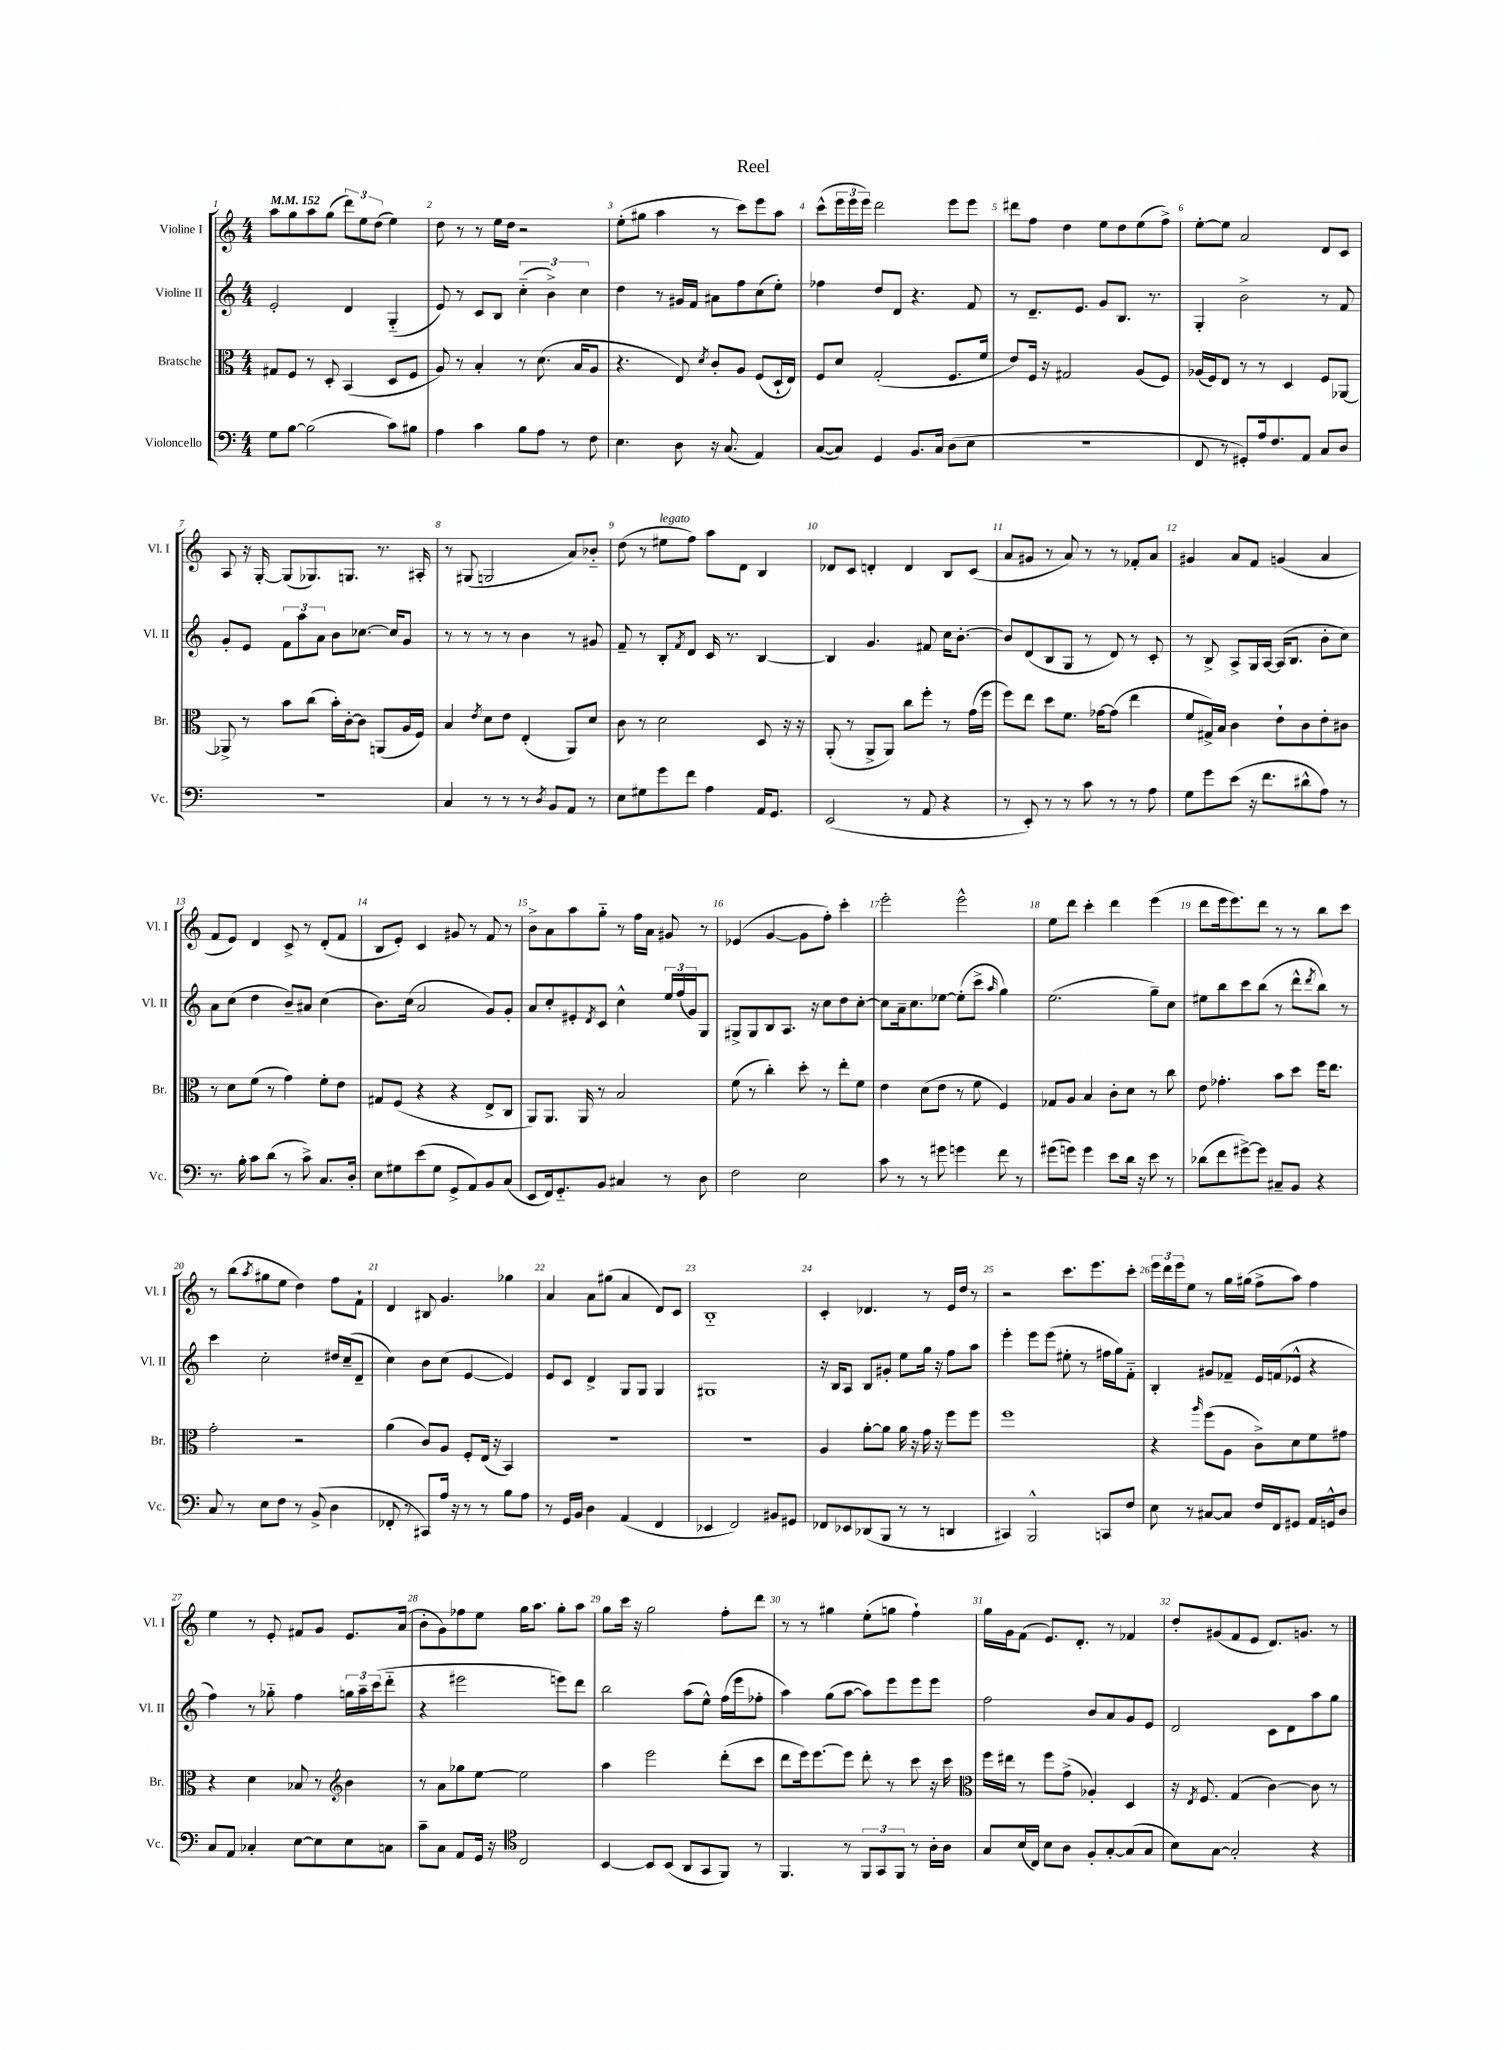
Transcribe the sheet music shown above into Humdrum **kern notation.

**kern	**kern	**kern	**kern
*part4	*part3	*part2	*part1
*staff4	*staff3	*staff2	*staff1
*I"Violoncello	*I"Bratsche	*I"Violine II	*I"Violine I
*I'Vc.	*I'Br.	*I'Vl. II	*I'Vl. I
*clefF4	*clefC3	*clefG2	*clefG2
*k[]	*k[]	*k[]	*k[]
*M4/4	*M4/4	*M4/4	*M4/4
*MM152	*MM152	*MM152	*MM152
=1	=1	=1	=1
8G\L	8G#X/L	2e'/	8aa\L
[8B\J	8F/J	.	8gg\
(2B\]	8r	.	8aa\
.	8D'/	.	(8gg\J
.	(4BB/	4d/	12ddd\L)
.	.	.	12ee\
.	.	.	(12dd\J
8c\L)	8D/L	(4G/	4ee\)
8B#X\J	8F/J	.	.
=2	=2	=2	=2
4A\	8A/)	8e/)	8dd\
.	8r	8r	8r
4c\	4B'/	8c/L	8r
.	.	8B/J	16ee\LL
.	.	.	16dd\JJ
8B\L	8r	(6cc\	2r
8A\J	(8.d\	.	.
.	.	6b^\)	.
8r	.	.	.
.	16B/KL	.	.
.	.	6cc\	.
8F\	8A/J	.	.
=3	=3	=3	=3
4.E\	4.r	4dd\	(8ee'\L
.	.	.	8gg#X\J
.	.	8r	4aa\
8D\	8E/)	16g#X/LL	.
.	.	16f/JJ	.
.	8qd/	.	.
16r	8c'/L	8a#X\L	8r
(8.C/	.	.	.
.	8A/J	8ff\	8ccc\L)
4AA/)	(8F/L	(8cc\	8eee\
.	16D`/L	8ee'\J)	8aa\J
.	16E/JJ)	.	.
=4	=4	=4	=4
([8C/L	8F/L	4ff-X\	(8ccc^^\L
8C/J])	8d/J	.	24eee\L
.	.	.	24eee\
.	.	.	24eee\JJ)
4GG/	(2G'/	8dd/L	2ddd\
.	.	8d/J	.
8.BB/L	.	4.r	.
16C/Jk	.	.	.
(8D\L	8.F/L	.	8eee\L
8E\J	.	8f/	8eee\J
.	16f/Jk	.	.
=5	=5	=5	=5
1r	8e/L)	8r	8ddd#X\L
.	16F/Jk	8.d~/L	8ff\J
.	16r	.	.
.	2G#X/	.	4dd\
.	.	8.e/J	.
.	.	8g/L	8ee\L
.	.	8.B/J	8dd\
.	(8A/L	.	(8ee\
.	.	8.r	.
.	8F/J)	.	8ff^\J)
=6	=6	=6	=6
8FF/	(16A-X/LL	4G'/	[8ee'\L
.	16F/J)	.	.
8r	8E/J	.	8ee\J]
8GG#X'/L)	8r	2b^\	2a/
16A/k	8r	.	.
8.F/	.	.	.
.	4D/	.	.
8AA/J	.	.	.
8C/L	8F/L	8r	8d/L
8D/J	[8AA-X/J	8f/	8c/J
!!LO:LB:g=z
=7	=7	=7	=7
1r	8AA-X^/]	8g'/L	8A/
.	8r	8e/J	16r
.	.	.	[16G'/
.	8b\L	12f\L	(8G/L]
.	.	12aa\	.
.	(8cc\J	.	8.G-X/)
.	.	12a\J	.
.	16b'\LL)	8b\L	.
.	[16c'\J	.	8.Gn/J
.	8c\J]	[8.cc-X\J	.
.	(8AAn/L	.	8.r
.	.	16cc-/KL]	.
.	16A/L	8g/J	.
.	16F/JJ)	.	16A#X'/
=8	=8	=8	=8
4C/	4B/	8r	8r
.	.	8r	(8G#X/
.	8qe/	.	.
8r	8d\L	8r	2Gn/
8r	8e\J	8r	.
8r	(4E'/	4b\	.
8qD/	.	.	.
8BB/L	.	.	.
8AA/J	8AA/L)	8r	8a/L)
8r	8d/J	8g#X/	8b-X/J
=9	=9	=9	=9
8E\L	8c\	8f~/	(8dd\
8G#X\	8r	8r	8r
!	!	!	!LO:TX:a:i:t=legato
8g\	2d\	8B'/L	8ee#X\L
.	.	8qf/	.
8f\J	.	8d/J	8ff\J)
4A\	.	16c/	8aa\L
.	.	8.r	.
.	.	.	8d\J
16AA/KL	8D/	[4B/	4B/
8.GG/J	.	.	.
.	16r	.	.
.	16r	.	.
=10	=10	=10	=10
(2EE/	(8AA'/	4B/]	8d-X/L
.	8r	.	8c/J
.	8AA^/L	4.g/	4dn'/
.	8AA/J)	.	.
8r	8cc\L	.	4d/
8AA/	8ff'\J	8f#X/	.
4r	8r	16cc\KL	8B/L
.	.	[8.b'\J	.
.	(16g\LL	.	(8c/J
.	16ff\JJ	.	.
=11	=11	=11	=11
8r	8ff\L)	8b/L]	8a/L
8EE'/)	8ee\J	(8d/	8g#X/J
8r	8dd\L	8B/	8r
8r	8.f\J	8G/J	8a/)
8c\	.	8r	8r
.	[16g-X\KL	.	.
8r	(8g-\J]	8d/)	8r
8r	4ee\	8r	8f-X'/L
8A\	.	8c'/	8a/J
=12	=12	=12	=12
8G\L	8f/L	8r	4g#X/
8g\	16G#X^/L)	8B^/	.
.	16B/JJ	.	.
(8e\J	4c\	8A^/L	8a/L
16r	.	16G/L	8f/J
8.f\L	.	[16A/JJ	.
.	8e`\L	(16A/KL]	(4gn/
.	.	8.B/J	.
8d#X^^\	8c\	.	.
8A\J)	8e'\	8b'\L	4a/
8r	8c#X\J	8cc\J)	.
!!LO:LB:g=z
=13	=13	=13	=13
8.r	8r	8a\L	8f/L
.	8d\L	(8cc\J	8e/J)
16B'\	.	.	.
8c\L	(8f\J	4dd\	4d/
(8d\J	8r	.	.
8r	4g\)	8b~/L)	8c^/
8c^\)	.	8a#X/J	8r
8.C/L	8f'\L	(4cc\	(8d'/L
.	8e\J	.	8f/J
16D'/Jk	.	.	.
=14	=14	=14	=14
8E\L	8G#X/L	8.b\L)	8B/L
8G#X\	(8F/J	.	8e'/J)
.	.	(16cc\Jk	.
(8e\	4r	2a/	4c/
8G#\J	.	.	.
8GG^/L	4r	.	8g#X/
8AA/)	.	.	8r
8BB/	8E^/L	8g/L)	8f/
(8C/J	8C/J	8g'/J	8r
=15	=15	=15	=15
8EE/L	8AA/L)	8a/L	8b^\L
16FF/k)	8.AA/J	8cc'/	8a\
8.GG/	.	.	.
.	.	8e#X'/	8aa\
.	16AA/	.	.
.	.	8qd/	.
8BB/J	8r	8c/J	8gg\J
4C#X/	2B/	4cc^^\	8r
.	.	.	16ff\LL
.	.	.	16a\JJ
8r	.	24ee/LL	8g#X/
.	.	(24ff/	.
.	.	24g/J)	.
8D\	.	8G/J	8r
=16	=16	=16	=16
2F\	(8f\	8G#X^/L	(4e-X/
.	8r	8G#/	.
.	4cc'\)	8B/	[4g/
.	.	8.A/J	.
2E\	8dd'\	.	8g\L]
.	.	16r	.
.	8r	8cc\L	8ff'\J)
.	8ee'\L	8dd\	4ccc'\
.	8f\J	[8cc'\J	.
=17	=17	=17	=17
8c\	4e\	8cc\L]	2eee'\
8r	.	16a~\k	.
.	.	8.cc\	.
8r	(8d\L	.	.
8g#X\	8e\J	[8ee-X\J	.
4gn\	8r	(8ee-'\L]	2eee^^\
.	8f\	8ccc^\J	.
.	.	16qqaa/	.
8f\	4F/)	4gg\)	.
8r	.	.	.
=18	=18	=18	=18
(8g#X\L	8G-X/L	(2.ee\	8ee\L
8gn\J)	8A/J	.	8ddd\J
4g\	4B/	.	4ccc'\
8e\L	8c'\L	.	4ddd\
16d\Jk	8d\J	.	.
16r	.	.	.
8e\	8r	8gg~\L)	(4eee\
8r	8cc\	8cc\J	.
=19	=19	=19	=19
(8d-X\L	8e\	8ee#X\L	8ddd\L
8f\	4.g-X'\	8bb\	16eee\k
.	.	.	8.eee\)
[8g#X^\)	.	8ccc\	.
8g#\J]	.	(8bb\J	8ddd\J
8C#X~/L	8b\L	8r	8r
8BB/J	8dd\J	8ddd^^\L	8r
.	.	8qddd/	.
4r	16ff\KL	8bb\J)	8bb\L
.	8.ee\J	.	.
.	.	8r	8ccc\J
!!LO:LB:g=z
=20	=20	=20	=20
8C/	2g'\	4ccc\	8r
8r	.	.	(8bb\L
.	.	.	8qaa/
8E\L	.	2cc'\	8gg#X\
8F\J	.	.	8ee\J
8r	2r	.	4dd\)
(8BB^/	.	.	.
4D\	.	16dd#X/LL	8ff\L
.	.	(16cc~/J	.
.	.	8d~/J	8f`\J
=21	=21	=21	=21
8FF-X'/	(4a\	4cc\)	4d/
8r	.	.	.
8CC#X/L)	8c/L)	8b\L	8B#X/
16A/Jk	8A/J	(8cc\J	4.g/
16r	.	.	.
8r	8F'/L	[4e/	.
8r	(16E/Jk	.	.
.	16r	.	.
8B\L	4BB/)	4e/])	4gg-X\
8A\J	.	.	.
=22	=22	=22	=22
8r	1r	8e/L	4a/
16GG/LL	.	8c/J	.
16BB/JJ	.	.	.
4D\	.	4d^/	8a\L
.	.	.	(8gg#X\J
(4AA/	.	8G/L	4a/
.	.	8G/J	.
4FF/	.	4G/	8d/L)
.	.	.	8c/J
=23	=23	=23	=23
4EE-X/	1r	1G#X	1B
2FF/)	.	.	.
8BB#X/L	.	.	.
8GG#X/J	.	.	.
=24	=24	=24	=24
8FF-X/L	4A/	16r	4c'/
.	.	16B/KL	.
8EE-X/	.	8A/J	.
(8DD-X/	[8a'\L	8B/L	4.d-X/
8BBB/J	8a\J]	8g#X'/J	.
8r	16a\	8ee\L	.
.	16r	.	.
8r	16g\	16gg\Jk	8r
.	16r	16r	.
4DDn/	8ff\L	8ff\L	16e/LL
.	.	.	16dd/JJ
.	8ff\J	8aa\J	8r
=25	=25	=25	=25
4CC#X/)	1ff	4eee'\	2r
2BBB^^/	.	8eee\L	.
.	.	(8eee\J	.
.	.	8ee#X'\	8.ccc\L
.	.	8r	.
.	.	.	8.eee\
8CCn/L	.	16ff#X\LL	.
.	.	16gg\J)	.
8F/J	.	8f\J	8ccc'\J
=26	=26	=26	=26
8E\	4r	4B'/	24eee\LL
.	.	.	24ddd\
.	.	.	24eee\J
8r	.	.	8ee\J
.	16qqaa/	.	.
[8C#X/L	(8ff\L	8g#X/L	8r
8C#/J]	8A\J	8f-X~/J	16gg\LL
.	.	.	(16gg#X\JJ
16F/LL	8c^\L)	16e/LL	8ff^\L
16FF/J	.	(16fn/J	.
8GG#X/J	8d\	8e-X^^/J	8aa\J)
16AA/LL	8f\	4r	4ff\
16GGn^^/J	.	.	.
8D/J	8g#X\J	.	.
!!LO:LB:g=z
=27	=27	=27	=27
8C/L	4r	4ff\)	4ee\
8AA/J	.	.	.
4C-X'/	4d\	8r	8r
.	.	8gg-X\	8e'/
[8E\L	8B-X/	4ff\	8f#X/L
8E\]	8r	.	8g/J
*	*clefG2	*	*
8E\	4b\	24ggn\LL	8.e/L
.	.	24aa~\	.
.	.	(24ccc\J	.
8Cn\J	.	8ddd\J	.
.	.	.	(16a/Jk
=28	=28	=28	=28
8c~\L	8r	4r	8b'\L
8C\J	8a\L	.	8g\)
8AA/L	8gg-X\	2eee#X\	8ff-X\
16GG/Jk	[8ee\J	.	8ee\J
16r	.	.	.
*clefC4	*	*	*
2C/	2ee\]	.	16gg\KL
.	.	.	8.aa\J
.	.	8eeen\L)	8gg'\L
.	.	8ddd\J	8aa\J
=29	=29	=29	=29
[4BB/	4aa\	2bb\	8gg\L
.	.	.	16ccc\Jk
.	.	.	16r
8BB/L]	2eee\	.	2gg\
(8BB/J	.	.	.
8AA/L	.	(8aa\L	.
8GG/	.	8ee^^\J)	.
8FF/J)	(8ddd'\L	(16ff\LL	8ff'\L
.	.	16eee\J	.
8r	8ccc\J	8ff-X'\J	8ddd\J
=30	=30	=30	=30
4.FF/	8ddd\L	4aa\)	8r
.	16eee\k)	.	8r
.	[8.eee\	.	.
.	.	(8gg\L	4gg#X\
8r	8eee\J]	[8aa\J	.
12FF/L	8ddd'\	8aa\L])	(8ee'\L
12GG/	.	.	.
.	8r	8eee\	8ggn\J
12FF/J	.	.	.
8r	8ccc\	8eee\	4ff`\)
16A'\LL	16r	8eee\J	.
16A\JJ	16ccc\	.	.
=31	=31	=31	=31
*	*clefC3	*	*
8G/L	16ff\LL	2ff\	16gg\LL
.	16ee#X\JJ	.	16g\J
(16B/L	8r	.	(8f\J
16C/JJ)	.	.	.
8B\L	8ff\L	.	8.e/L)
8A\J	(8g^\J	.	.
.	.	.	8.d'/J
8F'/L	4A-X'/)	8b/L	.
[8G'/	.	8a/	8r
(8G/]	4D/	8g/	4f-X/
8G/J	.	8e/J	.
=32	=32	=32	=32
8B\L)	16r	2d/	8dd'/L
.	8qE/	.	.
.	8.F/	.	.
[8G\J	.	.	(8g#X/
2G'/]	(4G/	.	8f/
.	.	.	8e/J
.	[4c\)	8c\L	8.d/L)
.	.	8d\	.
.	.	.	8.gn/J
4r	8c\]	8aa\	.
.	8r	8gg\J	8r
==	==	==	==
*-	*-	*-	*-
